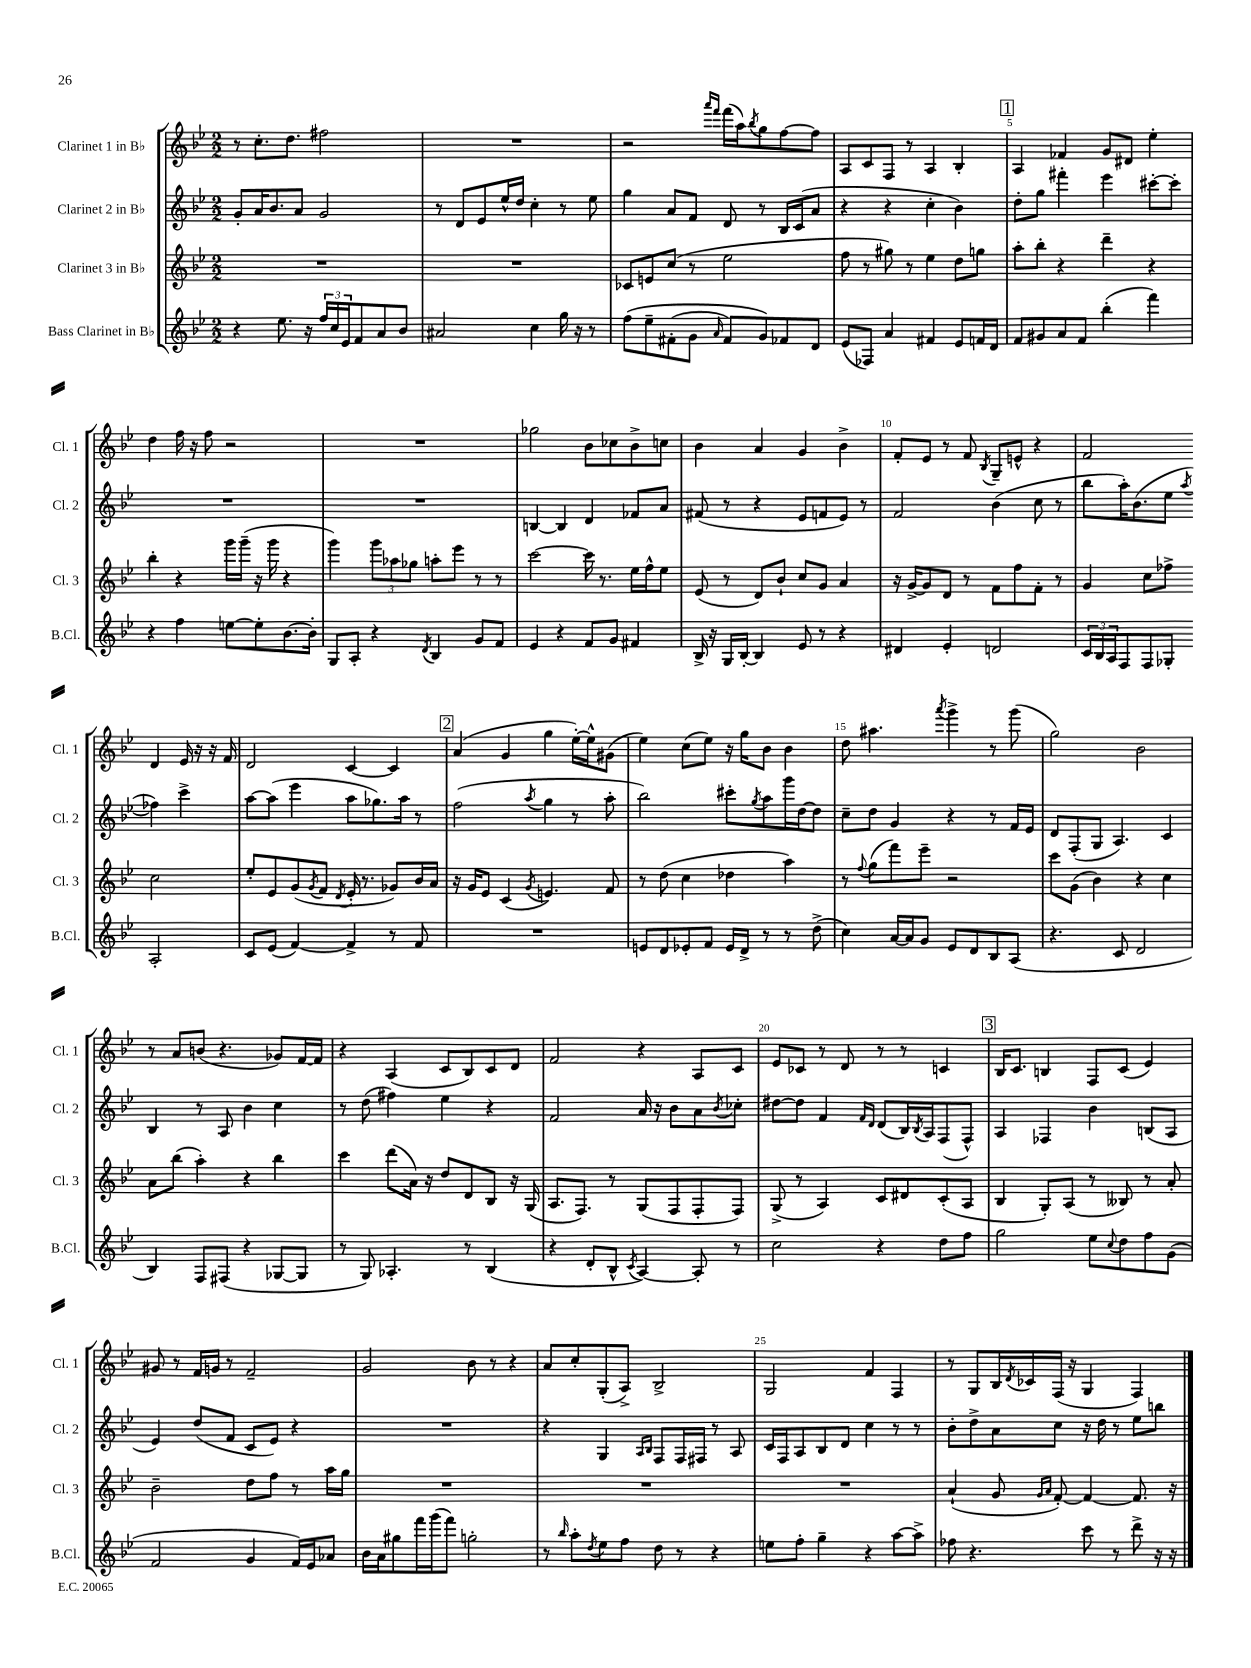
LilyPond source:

<<
\new StaffGroup <<
\new Staff = "s0" \with { instrumentName = "Clarinet 1 in Bb" shortInstrumentName = "Cl. 1" } {
    \clef treble \key bes \major \numericTimeSignature \time 2/2
    r8 c''8.-. d''8. fis''2 |
    R1 |
    r2 \grace { a'''16 f'''16 } f'''16( a''16) \acciaccatura { bes''8 } g''8 f''8~ f''8 |
    a8 c'8 f8 r8 a4 bes4-. |
    \mark \markup { \box "1" } a4 fes'4 g'8 dis'8 ees''4-. |
    d''4 f''16 r16 f''8 r2 |
    R1 |
    ges''2 bes'8 ces''8 bes'8-> c''8 |
    bes'4 a'4 g'4 bes'4-> |
    f'8-. ees'8 r8 f'8 \acciaccatura { bes8 } g8-- e'8-^ r4 |
    f'2 d'4 ees'16 r16 r16 f'16 |
    d'2 c'4~ c'4 |
    \mark \markup { \box "2" } a'4( g'4 g''4 ees''16~-.) ees''16-^ gis'8( |
    ees''4) c''8( ees''8) r16 g''16 bes'8 bes'4 |
    d''8 ais''4. \acciaccatura { a'''8 } g'''4-> r8 g'''8( |
    g''2) bes'2 |
    r8 a'8 b'8( r4. ges'8) f'16~ f'16 |
    r4 a4( c'8 bes8) c'8 d'8 |
    f'2 r4 a8 c'8 |
    ees'8 ces'8 r8 d'8 r8 r8 c'4 |
    \mark \markup { \box "3" } bes16 c'8. b4 f8 c'8( ees'4) |
    gis'8 r8 f'16 g'16 r8 f'2-- |
    g'2 bes'8 r8 r4 |
    a'8 c''8-. g8-.( a8->) bes2-> |
    g2 f'4 f4 |
    r8 g8 bes16 \acciaccatura { d'8 } ces'16 f16( r16 g4 f4) \bar "|." |
}
\new Staff = "s1" \with { instrumentName = "Clarinet 2 in Bb" shortInstrumentName = "Cl. 2" } {
    \clef treble \key bes \major \numericTimeSignature \time 2/2
    g'8-. a'16 bes'8. a'8 g'2 |
    r8 d'8 ees'8 ees''16-^ d''16 c''4-. r8 ees''8 |
    g''4 a'8 f'8 d'8 r8 bes16 c'16( a'8 |
    r4 r4 c''4-. bes'4) |
    \mark \markup { \box "1" } d''8-. g''8 fis'''4-. ees'''4 cis'''8~-. cis'''8-. |
    R1 |
    R1 |
    b4~ b4 d'4 fes'8 a'8 |
    fis'8( r8 r4 ees'8 f'8 ees'8) r8 |
    f'2 bes'4( c''8 r8 |
    bes''8 a''16-.) bes'8.( ees''8 \acciaccatura { a''8 } fes''4) c'''4-> |
    a''8~ a''8( ees'''4 a''8 ges''8.) a''16 r8 |
    \mark \markup { \box "2" } f''2( \acciaccatura { a''8 } g''4 r8 a''8-. |
    bes''2) cis'''8-. \acciaccatura { g''8 } a''8 g'''16 d''16~ d''8 |
    c''8-- d''8 g'4 r4 r8 f'16 ees'16 |
    d'8 f8-.( g8 a4.) c'4 |
    bes4 r8 a8 bes'4 c''4 |
    r8 d''8( fis''4) ees''4 r4 |
    f'2 a'16 r16 bes'8 a'8 \acciaccatura { bes'8 } ces''8-. |
    dis''8~ dis''8 f'4 \grace { f'16 d'16 } d'8( bes16) \acciaccatura { bes8 } a16 f8( f8-^) |
    \mark \markup { \box "3" } a4 fes4 bes'4 b8( a8 |
    ees'4) d''8( f'8 c'8 ees'8) r4 |
    R1 |
    r4 g4 \grace { a16 bes16 } f8 f16 fis16 r8 a8 |
    c'16 f16 a8 bes8 d'8 c''4 r8 r8 |
    bes'8-. d''8-> a'8 c''8 r16 d''16 r8 ees''8 b''8 \bar "|." |
}
\new Staff = "s2" \with { instrumentName = "Clarinet 3 in Bb" shortInstrumentName = "Cl. 3" } {
    \clef treble \key bes \major \numericTimeSignature \time 2/2
    R1 |
    R1 |
    ces'8 e'8 c''8( r8 ees''2 |
    f''8 r8 gis''8) r8 ees''4 d''8 g''8 |
    \mark \markup { \box "1" } a''8-. bes''8-. r4 d'''4-- r4 |
    bes''4-. r4 g'''16 g'''16--( r16 g'''16 r4 |
    g'''4) \tuplet 3/2 { g'''8 aes''8 ges''8 } a''8-. ees'''8 r8 r8 |
    c'''2~ c'''16 r8. ees''16 f''16-^ ees''8 |
    ees'8( r8 d'8) bes'8-! c''8 g'8 a'4 |
    r16 g'16~-> g'8 d'8 r8 f'8 f''8 f'8-. r8 |
    g'4 c''8 fes''8-> c''2 |
    ees''8-. ees'8 g'8( \acciaccatura { g'8 } f'8 \acciaccatura { d'8 } ees'16-. r8. ges'8) bes'16 a'16 |
    \mark \markup { \box "2" } r16 g'16 ees'8 c'4( \acciaccatura { g'8 } e'4.) f'8 |
    r8 d''8( c''4 des''4 a''4) |
    r8 \appoggiatura { f''8 } g''8( f'''8) ees'''8-- r2 |
    c'''8 g'8( bes'4) r4 c''4 |
    a'8 bes''8( a''4-.) r4 bes''4 |
    c'''4 d'''8( a'16) r16 d''8 d'8 bes8 r16 g16( |
    a8. f8.) r8 g8( f8 f8-. f8) |
    g8->( r8 a4) c'8 dis'8 c'8-.( a8 |
    \mark \markup { \box "3" } bes4 g8-.) a8( r8 beses8) r8 a'8-. |
    bes'2-- d''8 f''8 r8 a''16 g''16 |
    R1 |
    R1 |
    R1 |
    a'4-!( g'8 \grace { g'16 a'16 } f'8~-.) f'4~ f'8. r16 \bar "|." |
}
\new Staff = "s3" \with { instrumentName = "Bass Clarinet in Bb" shortInstrumentName = "B.Cl." } {
    \clef treble \key bes \major \numericTimeSignature \time 2/2
    r4 ees''8. r16 \tuplet 3/2 { f''16 c''16 ees'16 } f'8 a'8 bes'8 |
    ais'2 c''4 g''16 r16 r8 |
    f''8\( ees''8-- fis'8-.( g'8 \grace { a'16 } fis'8) g'8\) fes'8 d'8 |
    ees'8( fes8) a'4 fis'4 ees'8 f'16 d'16 |
    \mark \markup { \box "1" } f'8 gis'8 a'8 f'8 bes''4-.( f'''4) |
    r4 f''4 e''8~ e''8-. bes'8.~ bes'16-. |
    g8 a8-. r4 \acciaccatura { d'8 } bes4 g'8 f'8 |
    ees'4 r4 f'8 g'8 fis'4 |
    bes16-> r16 g16 bes16~-. bes4 ees'8 r8 r4 |
    dis'4 ees'4-. d'2 |
    \tuplet 3/2 { c'16 bes16 a16 } f8 f8 ges8-. a2-. |
    c'8 ees'8( f'4~) f'4-> r8 f'8 |
    \mark \markup { \box "2" } R1 |
    e'8 d'8 ees'8-. f'8 ees'16 d'16-> r8 r8 d''8->( |
    c''4) a'16~ a'16 g'8 ees'8 d'8 bes8 a8( |
    r4. c'8 d'2 |
    bes4) f8 fis8( r4 ges8~ ges8 |
    r8 g8) aes4.-. r8 bes4( |
    r4 d'8-. bes8-^ \acciaccatura { c'8 } a4~) a8-. r8 |
    c''2 r4 d''8 f''8 |
    \mark \markup { \box "3" } g''2 ees''8 \appoggiatura { c''8 } d''8 f''8 g'8( |
    f'2 g'4 f'16) ees'16 aes'8 |
    bes'16 a'16 gis''8 f'''16 g'''16( f'''8) g''2-. |
    r8 \grace { bes''16 } a''8-. \acciaccatura { d''8 } ees''8 f''8 d''8 r8 r4 |
    e''8 f''8-. g''4-- r4 a''8~ a''8-> |
    fes''8 r4. c'''8 r8 d'''8-> r16 r16 \bar "|." |
}
>>
>>
\layout { \context { \Score \override BarNumber.break-visibility = ##(#f #t #t) barNumberVisibility = #(every-nth-bar-number-visible 5) } }
